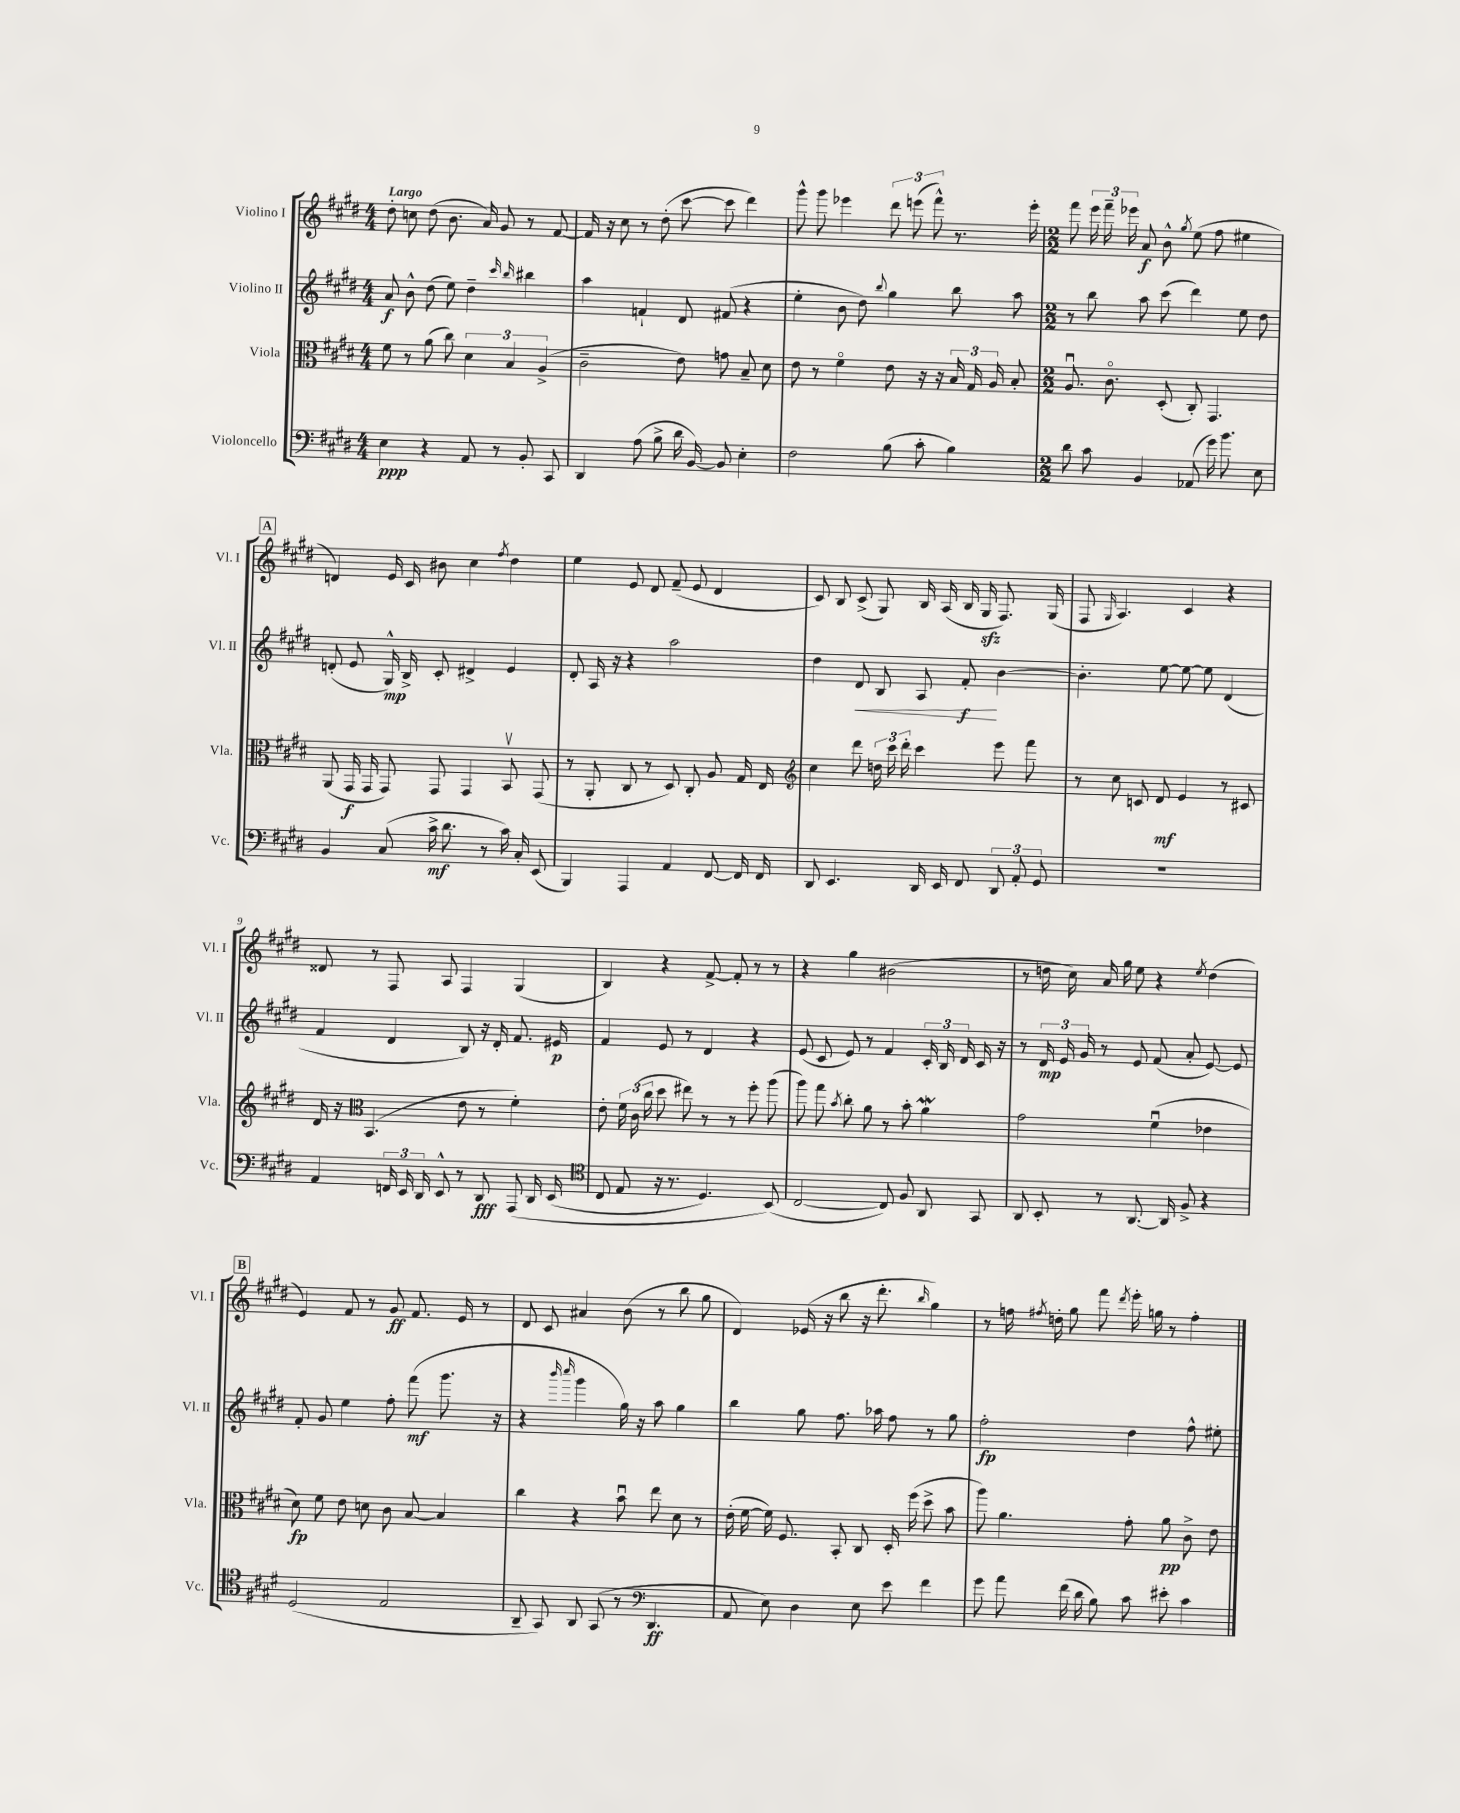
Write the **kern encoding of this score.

**kern	**kern	**kern	**kern
*staff4	*staff3	*staff2	*staff1
*clefF4	*clefC3	*clefG2	*clefG2
*k[f#c#g#d#]	*k[f#c#g#d#]	*k[f#c#g#d#]	*k[f#c#g#d#]
*M4/4	*M4/4	*M4/4	*M4/4
4E\	8f#\	8a/	8dd#'\
.	8r	8b^^\	8cc\
4r	(8a\	(8dd#\	(8dd#\
.	8cc#\)	8ee\)	8.b\
8AA/	6d#\	4dd#~\	.
.	.	.	16a/)
8r	.	.	8g#/
.	6B/	.	.
.	.	16qqccc#/	.
.	.	16qqbb/	.
8BB'/	.	4bb#\	8r
.	(6A^/	.	.
8CC#/	.	.	[8f#/
=	=	=	=
4DD#/	2c#~\	4aa\	16f#/]
.	.	.	16r
.	.	.	8cc#\
(8A\	.	4f`/	8r
8B^\	.	.	(8dd#'\
16d#\	8e\)	8d#/	[8ccc#\
[16BB/)	.	.	.
8BB/]	8g\	(8f#/	8ccc#\]
4E'\	8B~/	4r	4ddd#\)
.	8d#\	.	.
=	=	=	=
2F#\	8e\	4ee'\	8ggg#^^\
.	8r	.	8ggg#\
.	4f#o\	8b\	4eee-\
.	.	8dd#\)	.
.	.	8qqbb/	.
(8B\	8e\	4gg#\	12ddd#\
.	.	.	(12eee\
8c#'\	16r	.	.
.	.	.	12fff#^^\)
.	16r	.	.
4B\)	24B/	8bb\	8.r
.	24G#/	.	.
.	24A/	.	.
.	8B'/	8aa\	.
.	.	.	16eee'\
=	=	=	=
*M2/2	*M2/2	*M2/2	*M2/2
8d#\	8.Au/	8r	8fff#\
8c#\	.	8bb\	24eee\
.	.	.	24fff#~\
.	8.c#o\	.	.
.	.	.	24eee-\
4BB/	.	8aa\	8a/
.	(8D#'/	(8ccc#\	8b^^\
.	.	.	8qgg#/
(8AA-/	8C#'/)	4ddd#\)	(8ee\
16g#\)	4.GG#/	.	8ff#\
8.b\	.	.	.
.	.	8ee\	4ee#\
8E\	.	8dd#\	.
=	=	=	=
4BB/	(8AA/	(8d'/	4d/)
.	16GG#/	8e/	.
.	16GG#/	.	.
(8C#/	8GG#/)	16G#^^/)	16e/
.	.	16B^/	16c#/
16c#^\	8GG#/	8c#'/	8b#\
8.d#\	.	.	.
.	4GG#/	4d#^/	4cc#\
8r	.	.	.
.	.	.	8qff#/
16c#\)	8BBv/	4e/	4dd#\
16C#'/	.	.	.
(8EE/	(8GG#/	.	.
=	=	=	=
4BBB/)	8r	8d#'/	4ee\
.	8AA'/	16A/	.
.	.	16r	.
4AAA/	8C#/	4r	8e/
.	8r	.	8d#/
4AA/	8D#/)	2aa\	(8f#~/
.	8C#'/	.	8e/
[8FF#/	8A/	.	4d#/
16FF#/]	16G#/	.	.
16FF#/	16E/	.	.
=	=	=	=
*	*clefG2	*	*
8DD#/	4cc#\	4dd#\	8c#/)
4.EE/	.	.	8B/
.	8ddd#\	8d#/	(8c#^/
.	24dd\	8B/	8G#/)
.	24ccc#\	.	.
.	24ddd#'\	.	.
16DD#/	4ccc#\	8A/	16B/
16EE/	.	.	(16A/
8FF#/	.	8f#'/	16B/
.	.	.	16G#/
12DD#/	8eee\	[4b\	8.F#/)
12AA'/	.	.	.
.	8fff#\	.	.
12GG#/	.	.	.
.	.	.	(16G#/
=	=	=	=
1r	8r	4.b'\]	8F#/
.	.	.	16qqG#/
.	8cc#\	.	4.A/)
.	8c/	.	.
.	8d#/	[8ee\	.
.	4e/	8ee\_	4c#/
.	.	8ee\]	.
.	8r	(4d#/	4r
.	8c#/	.	.
=	=	=	=
4AA/	16d#/	4f#/	8d##/
.	16r	.	.
*	*clefC3	*	*
.	(4.BB/	.	8r
24FF/	.	4d#/	8F#/
24EE/	.	.	.
24DD#/	.	.	.
8EE^^/	.	.	8A/
8r	8e\	8B/)	4F#/
8DD#/	8r	16r	.
.	.	16d#'/	.
&(8AAA/	4f#'\)	8.f#/	(4G#/
16DD#/	.	.	.
(16EE/	.	16e#/	.
=	=	=	=
*clefC4	*	*	*
8C#/	8e'\	4f#/	4B/)
8E/	24f#\	.	.
.	(24c#\	.	.
.	24cc#\	.	.
16r	8dd#\	8e/	4r
8.r	.	.	.
.	8ee#\)	8r	.
4.D#/)	8r	4d#/	[8f#^/
.	8r	.	8f#'/]
.	8ff#'\	4r	8r
(8BB/&)	(8aa\	.	8r
=	=	=	=
[2C#/	8aa\)	(8e/	4r
.	8gg#\	8c#/	.
.	8qb/	.	.
.	8cc#'\	8e/)	4gg#\
.	8a\	8r	.
8C#/])	8r	4f#/	(2b#\
8F#/	8b'\	.	.
8AA/	4a\	24c#'/	.
.	.	24B/	.
.	.	24d#/	.
8GG#/	.	16c#/	.
.	.	16r	.
=	=	=	=
8AA/	2g#\	8r	8r
8BB'/	.	24d#/	16dd\
.	.	24e/	.
.	.	.	16cc#\)
.	.	24g#/	.
8r	.	8r	16a/
.	.	.	16gg#\
[8.AA/	.	8e/	8ee\
.	(4f#u\	(8f#/	4r
16AA/]	.	.	.
8F#^/	.	8a'/	.
.	.	.	8qee/
4r	4e-\	[8e/)	(4dd\
.	.	8e/]	.
=	=	=	=
(2D#/	8d#\)	8f#'/	4e/)
.	8f#\	8g#/	.
.	8e\	4ee\	8f#/
.	8d\	.	8r
2E/	8c#\	8ff#'\	8g#/
.	[8B/	(8fff#\	8.f#/
.	4B/]	8.ggg#\	.
.	.	.	16e/
.	.	.	8r
.	.	16r	.
=	=	=	=
8AA~/	4cc#\	4r	8d#/
8GG#/)	.	.	8c#/
.	.	16qqbbb/	.
.	.	16qqcccc#/	.
8AA/	4r	4ggg#\	4a#/
(8GG#/	.	.	.
8r	8bu\	16gg#\)	(8b\
.	.	16r	.
*clefF4	*	*	*
4.DD#/	8ee\	8aa\	8r
.	8d#\	4gg#\	8bb\
.	8r	.	8gg#\
=	=	=	=
8AA/	(16e'\	4bb\	4d#/)
.	[16f#\	.	.
8E\)	16f#\])	.	.
.	8.F#/	.	.
4D#\	.	8gg#\	(16e-/
.	.	.	16r
.	8BB'/	8.ff#\	8bb\
8E\	8C#/	.	16r
.	.	16aa-\	8.ddd#'\
8e\	16D#'/	8ff#\	.
.	(16ff#\	.	.
.	.	.	16qqbb/
4f#\	8dd#^\	8r	4gg#\)
.	8b\	8gg#\	.
=	=	=	=
8g#\	8aa\)	2ff#'\	8r
8a\	4.a\	.	16ff\
.	.	.	8qff#/
.	.	.	16dd'\
(16f#\	.	.	8gg#\
16d#\	.	.	.
8B\)	.	.	8fff#\
.	.	.	8qddd#/
8c#\	8g#'\	4dd#\	16eee'\
.	.	.	16gg\
8e#'\	8a\	.	8r
4c#\	8c#^\	8ff#^^\	4ff#'\
.	8e\	8ee#'\	.
==	==	==	==
*-	*-	*-	*-
